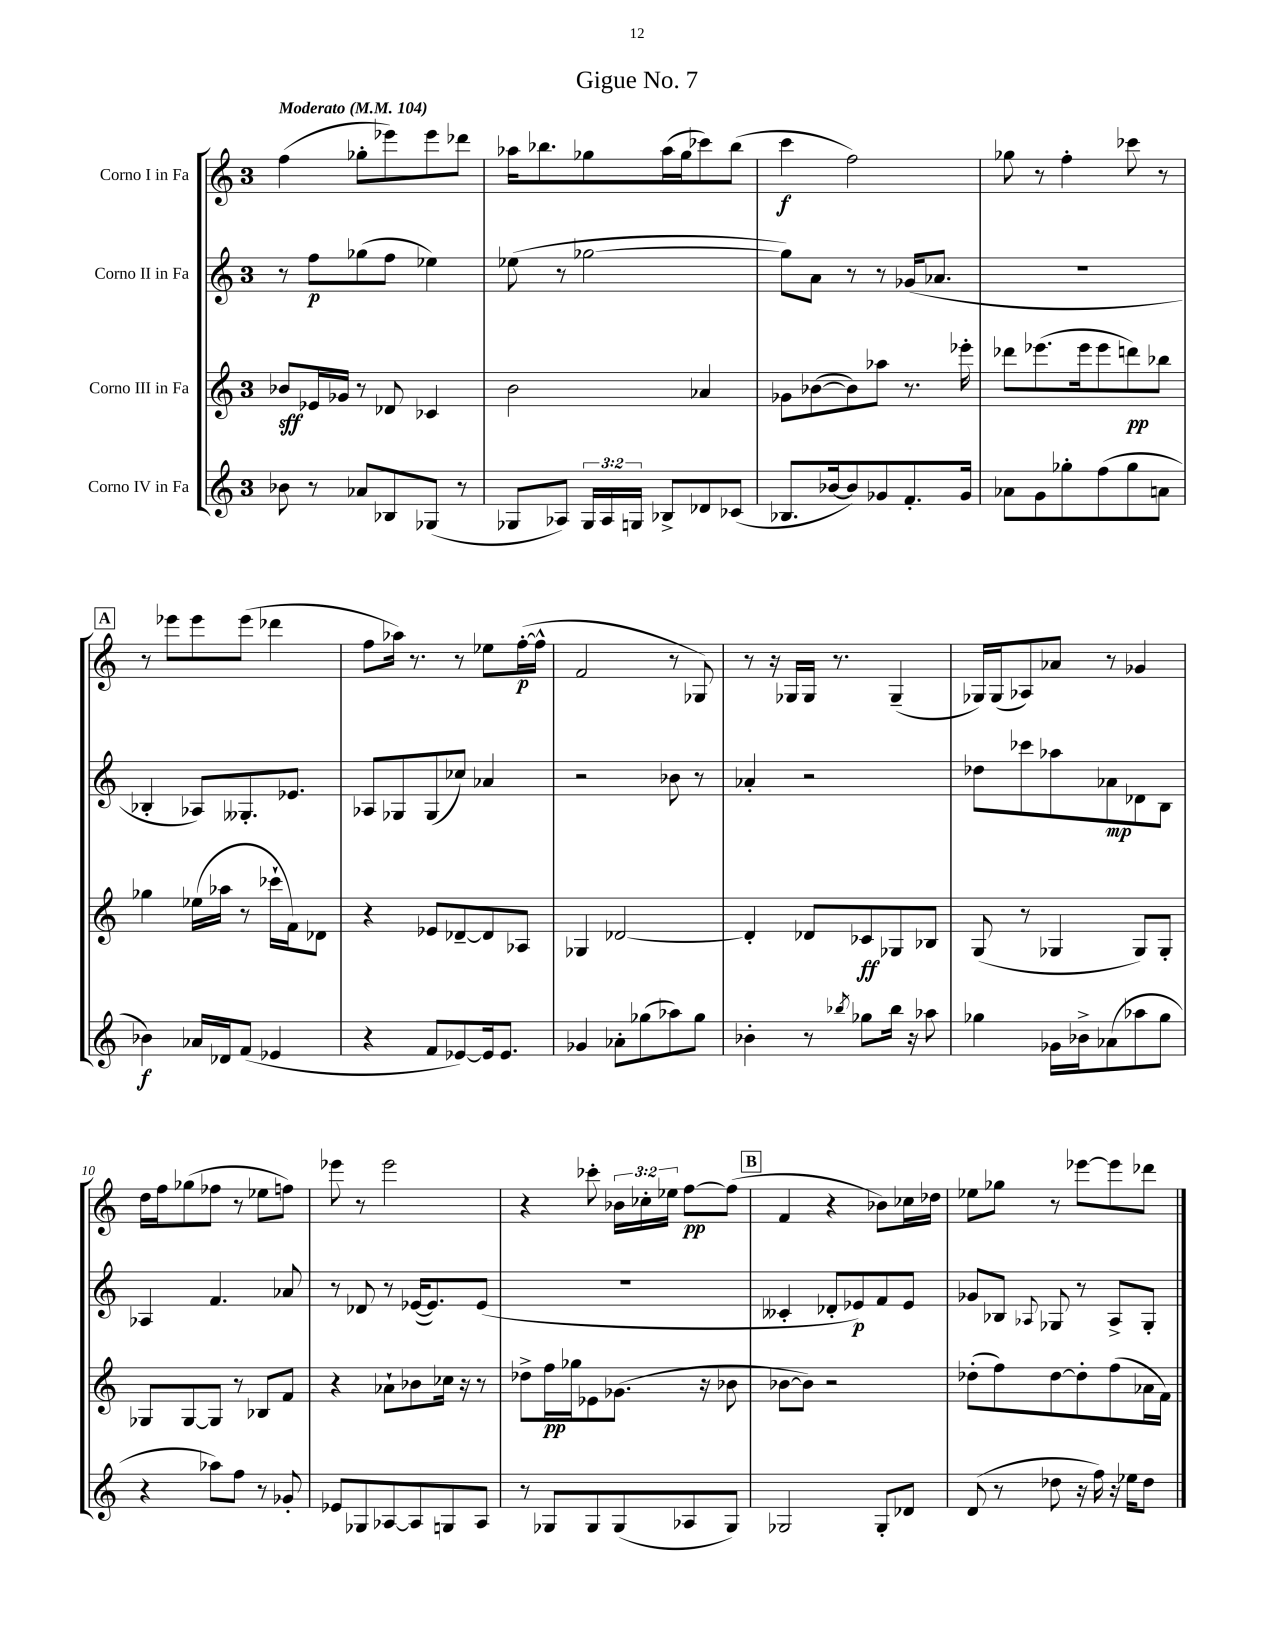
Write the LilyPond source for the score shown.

\header { title = "Gigue No. 7" }
<<
\new StaffGroup <<
\new Staff = "s0" \with { instrumentName = "Corno I in Fa" } {
    \clef treble \key c \major \once \override Staff.TimeSignature.style = #'single-digit \time 3/4 \override Staff.TupletNumber.text = #tuplet-number::calc-fraction-text \tempo "Moderato" 4 = 104
    \autoBeamOff f''4( ges''8[-. ees'''8) ees'''8 des'''8] |
    aes''16[ bes''8. ges''8 aes''16( ges''16 ces'''8) bes''8]( |
    c'''4\f f''2) |
    ges''8 r8 f''4-. ces'''8 r8 |
    \mark \markup { \box "A" } r8 ees'''8[ ees'''8 ees'''8]( des'''4 |
    f''8[ aes''16]) r8. r8 ees''8[ f''16~-.\p( f''16]-^ |
    f'2 r8 ges8) |
    r8 r16 ges16[ ges16] r8. ges4--( |
    ges16[) ges16( aes8) aes'8] r8 ges'4 |
    d''16[ f''16 ges''8( fes''8] r8 ees''8[ f''8]) |
    ees'''8 r8 ees'''2 |
    r4 ces'''8-. \tuplet 3/2 { bes'16[ ces''16-. ees''16] } f''8[~\pp f''8]( |
    \mark \markup { \box "B" } f'4 r4 bes'8[) ces''16 des''16] |
    ees''8[ ges''8] r8 ees'''8[~ ees'''8 des'''8] \bar "|." |
}
\new Staff = "s1" \with { instrumentName = "Corno II in Fa" } {
    \clef treble \key c \major \once \override Staff.TimeSignature.style = #'single-digit \time 3/4
    \autoBeamOff r8 f''8[\p ges''8( f''8] ees''4) |
    ees''8( r8 ges''2~ |
    ges''8[) a'8] r8 r8 ges'16[( aes'8.] |
    R2. |
    \mark \markup { \box "A" } bes4-. aes8[) geses8.-. ees'8.] |
    aes8[ ges8 ges8( ces''8]) aes'4 |
    r2 bes'8 r8 |
    aes'4-. r2 |
    des''8[ ces'''8 aes''8 aes'8\mp des'8 b8] |
    aes4 f'4. aes'8 |
    r8 des'8 r8 ees'16[~( ees'8.) ees'8]( |
    R2. |
    \mark \markup { \box "B" } ceses'4-. des'8[-. ees'8\p) f'8 ees'8] |
    ges'8[ bes8] \appoggiatura { aes8 } ges8 r8 aes8[-> ges8]-. \bar "|." |
}
\new Staff = "s2" \with { instrumentName = "Corno III in Fa" } {
    \clef treble \key c \major \once \override Staff.TimeSignature.style = #'single-digit \time 3/4
    \autoBeamOff bes'8[\sff ees'16 ges'16] r8 des'8 ces'4 |
    b'2 aes'4 |
    ges'8[ bes'8~( bes'8) aes''8] r8. ees'''16-. |
    des'''8[ ees'''8.( ees'''16 ees'''8 d'''8\pp) bes''8] |
    \mark \markup { \box "A" } ges''4 ees''16[( aes''16] r8 ces'''16[-! f'16) des'8] |
    r4 ees'8[ des'8~-- des'8 aes8] |
    ges4 des'2~ |
    des'4-. des'8[ ces'8\ff ges8 bes8] |
    g8( r8 ges4 ges8[) ges8]-. |
    ges8[ ges8~ ges8] r8 bes8[ f'8] |
    r4 aes'8[-! bes'8 ces''16] r16 r8 |
    des''8[-> f''16\pp ges''16 ees'8 ges'8.]( r16 bes'8 |
    \mark \markup { \box "B" } bes'8[~ bes'8]) r2 |
    des''8[-.( f''8) des''8~ des''8-. f''8( aes'16 f'16]) \bar "|." |
}
\new Staff = "s3" \with { instrumentName = "Corno IV in Fa" } {
    \clef treble \key c \major \once \override Staff.TimeSignature.style = #'single-digit \time 3/4 \override Staff.TupletNumber.text = #tuplet-number::calc-fraction-text
    \autoBeamOff bes'8 r8 aes'8[ bes8 ges8]( r8 |
    ges8[ aes8]) \tuplet 3/2 { ges16[ aes16 g16] } bes8[-> des'8 ces'8]( |
    bes8.[ bes'16~ bes'8) ges'8 f'8.-. ges'16] |
    aes'8[ g'8 ges''8-. f''8( ges''8 a'8] |
    \mark \markup { \box "A" } bes'4\f) aes'16[ des'16 f'8]( ees'4 |
    r4 f'8[ ees'8~) ees'16 ees'8.] |
    ges'4 aes'8[-. ges''8( aes''8) ges''8] |
    bes'4-. r8 \acciaccatura { bes''8 } ges''8[ bes''16] r16 aes''8 |
    ges''4 ges'16[ bes'16-> aes'8( aes''8 ges''8] |
    r4 aes''8[) f''8] r8 ges'8-. |
    ees'8[ ges8 aes8~ aes8 g8 aes8] |
    r8 ges8[ ges8 ges8( aes8 ges8]) |
    \mark \markup { \box "B" } ges2 ges8[-. des'8] |
    d'8( r8 des''8 r16 f''16) r16 ees''16[ des''8] \bar "|." |
}
>>
>>
